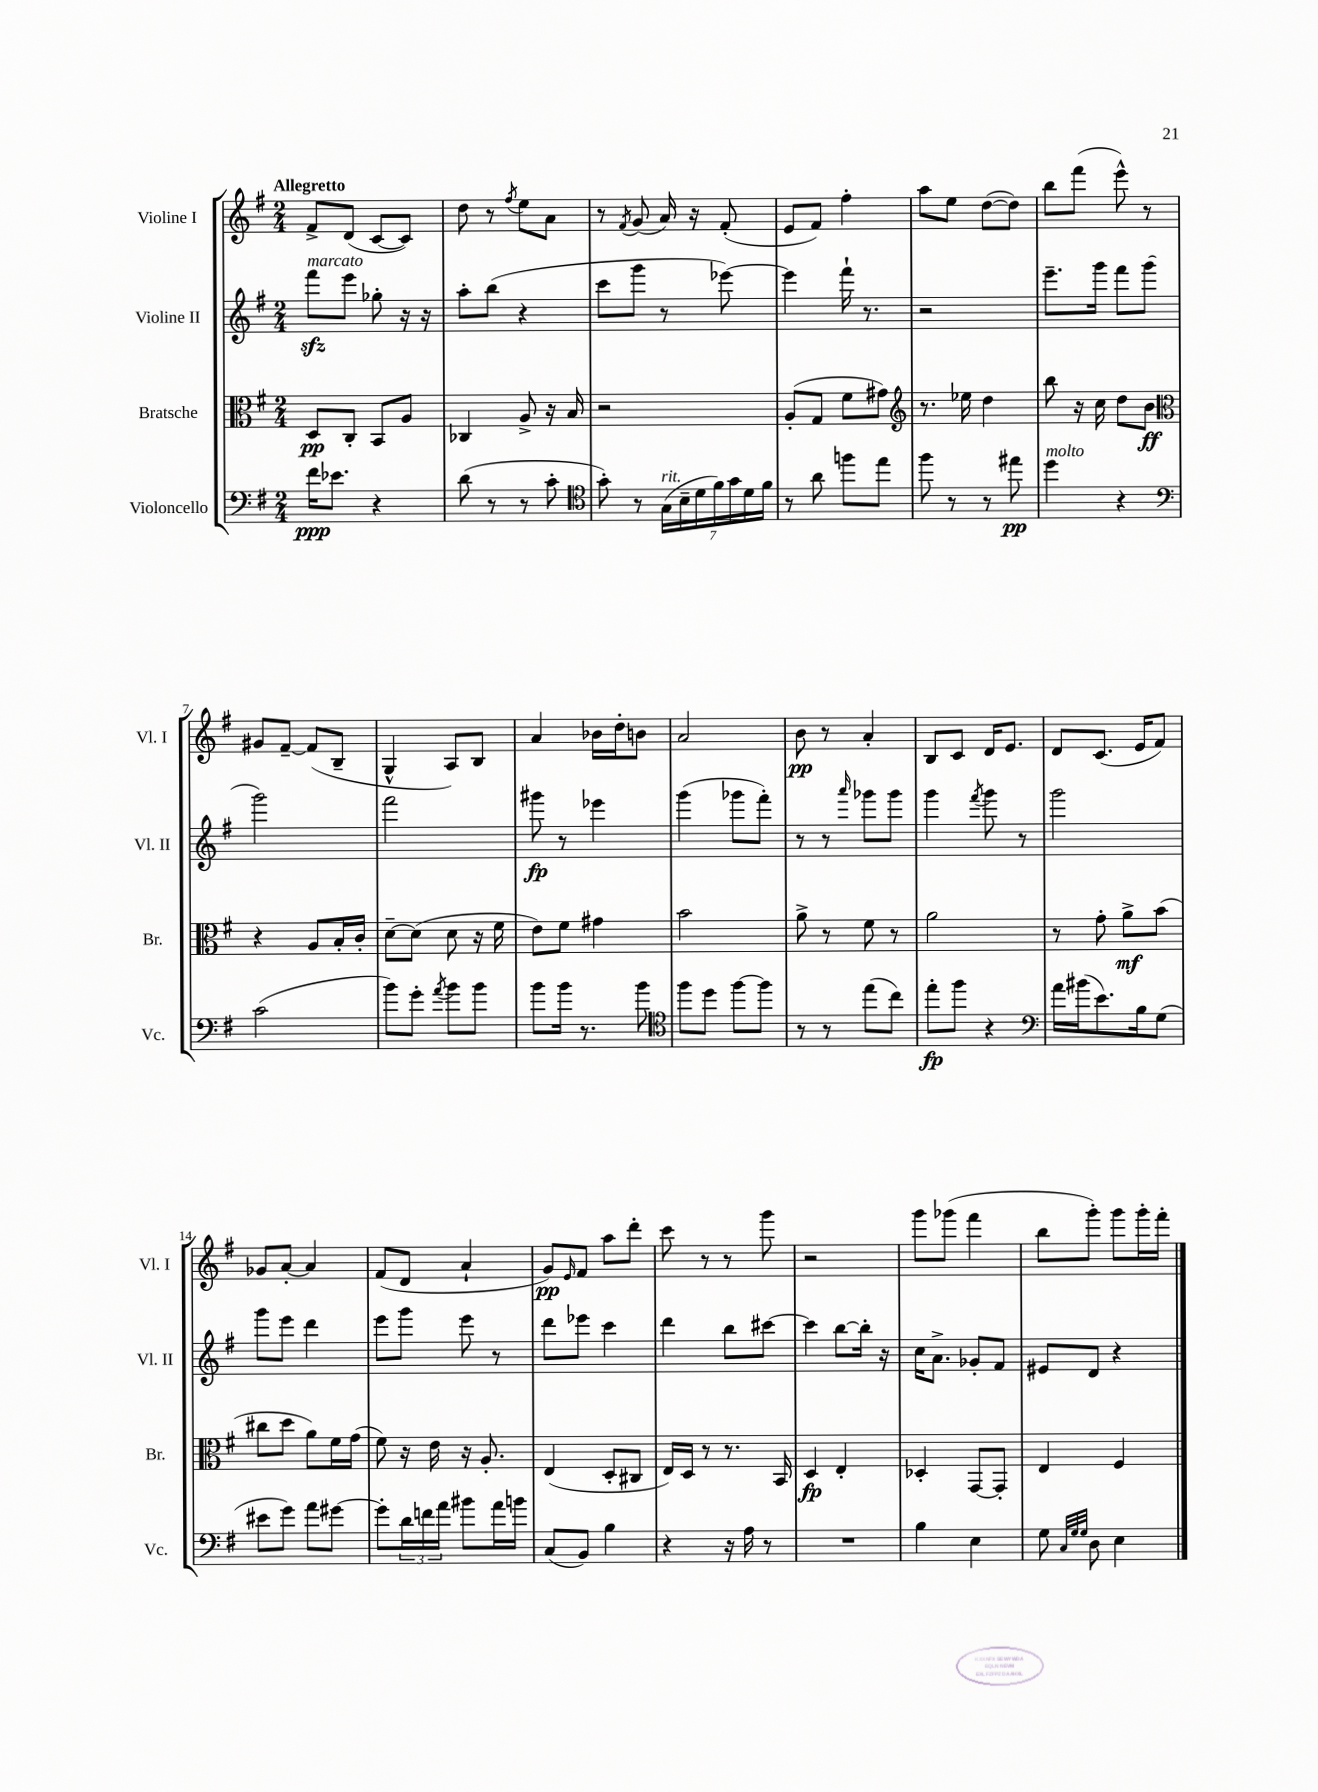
<<
\new StaffGroup <<
\new Staff = "s0" \with { instrumentName = "Violine I" shortInstrumentName = "Vl. I" } {
    \clef treble \key g \major \numericTimeSignature \time 2/4 \tempo "Allegretto"
    fis'8-> d'8( c'8~ c'8) |
    d''8 r8 \acciaccatura { fis''8 } e''8 a'8 |
    r8 \acciaccatura { fis'8 } g'8( a'16) r16 fis'8-.( |
    e'8 fis'8) fis''4-. |
    a''8 e''8 d''8~( d''8) |
    b''8 fis'''8( e'''8-^) r8 |
    gis'8 fis'8~-- fis'8( b8-- |
    g4-^ a8) b8 |
    a'4 bes'16 d''16-. b'8 |
    a'2 |
    b'8\pp r8 a'4-. |
    b8 c'8 d'16 e'8. |
    d'8 c'8.( e'16 fis'8) |
    ges'8 a'8~-. a'4 |
    fis'8( d'8 a'4-! |
    g'8\pp) \grace { e'16 } fis'8 a''8 d'''8-. |
    c'''8 r8 r8 g'''8 |
    r2 |
    g'''8 ges'''8( fis'''4 |
    b''8 g'''8-.) g'''8 g'''16-. fis'''16-. \bar "|." |
}
\new Staff = "s1" \with { instrumentName = "Violine II" shortInstrumentName = "Vl. II" } {
    \clef treble \key g \major \numericTimeSignature \time 2/4
    fis'''8\sfz^\markup { \italic "marcato" } e'''8 ges''8-. r16 r16 |
    a''8-. b''8( r4 |
    c'''8 g'''8 r8 ees'''8~) |
    ees'''4 fis'''16-! r8. |
    r2 |
    e'''8.-- g'''16 fis'''8 g'''8( |
    g'''2) |
    fis'''2 |
    gis'''8\fp r8 ees'''4 |
    g'''4( ges'''8 fis'''8-.) |
    r8 r8 \grace { a'''16 } ges'''8 ges'''8 |
    g'''4 \acciaccatura { fis'''8 } g'''8 r8 |
    g'''2 |
    g'''8 e'''8 d'''4 |
    e'''8 g'''8 e'''8 r8 |
    d'''8 ees'''8 c'''4 |
    d'''4 b''8 cis'''8~ |
    cis'''4 b''8~ b''16-. r16 |
    c''16 a'8.-> ges'8-. fis'8 |
    eis'8 d'8 r4 \bar "|." |
}
\new Staff = "s2" \with { instrumentName = "Bratsche" shortInstrumentName = "Br." } {
    \clef alto \key g \major \numericTimeSignature \time 2/4
    d8\pp c8-. b,8 a8 |
    ces4 a8-> r16 b16 |
    r2 |
    a8-.( g8 fis'8 gis'8) |
    \clef treble r8. ees''16 d''4 |
    b''8 r16 c''16 d''8 b'8\ff |
    \clef alto r4 a8 b16-. c'16-. |
    d'8~-- d'8( d'8 r16 fis'16 |
    e'8) fis'8 gis'4 |
    b'2 |
    a'8-> r8 fis'8 r8 |
    a'2 |
    r8 g'8-. a'8->\mf b'8( |
    cis''8 d''8 a'8) fis'16 g'16( |
    fis'8) r16 e'16 r16 a8.-. |
    e4( d8-. cis8 |
    e16) d16 r8 r8. b,16 |
    d4\fp e4-. |
    des4-. g,8~ g,8-. |
    e4 fis4 \bar "|." |
}
\new Staff = "s3" \with { instrumentName = "Violoncello" shortInstrumentName = "Vc." } {
    \clef bass \key g \major \numericTimeSignature \time 2/4
    fis'16\ppp ees'8. r4 |
    d'8( r8 r8 c'8-. |
    \clef tenor g'8-.) r8 \tuplet 7/4 { g16^\markup { \italic "rit." }( b16-- d'16 fis'16) g'16 d'16 fis'16 } |
    r8 a'8 f''8 e''8 |
    fis''8 r8 r8 eis''8\pp |
    d''4^\markup { \italic "molto" } r4 |
    \clef bass c'2( |
    b'8) g'8-. \acciaccatura { a'8 } b'8 b'8 |
    b'8 b'16 r8. b'8 |
    \clef tenor fis''8 d''8 fis''8~ fis''8 |
    r8 r8 e''8( c''8) |
    e''8-.\fp fis''8 r4 |
    \clef bass a'16 bis'16( e'8.) b16 g8( |
    eis'8 g'8) a'8 gis'8~ |
    gis'8-. \tuplet 3/2 { d'16 f'16 a'16 } bis'8 a'16 b'16 |
    c8( b,8) b4 |
    r4 r16 a16 r8 |
    R2 |
    b4 e4 |
    g8 \grace { c32 g32 g32 } d8 e4 \bar "|." |
}
>>
>>
